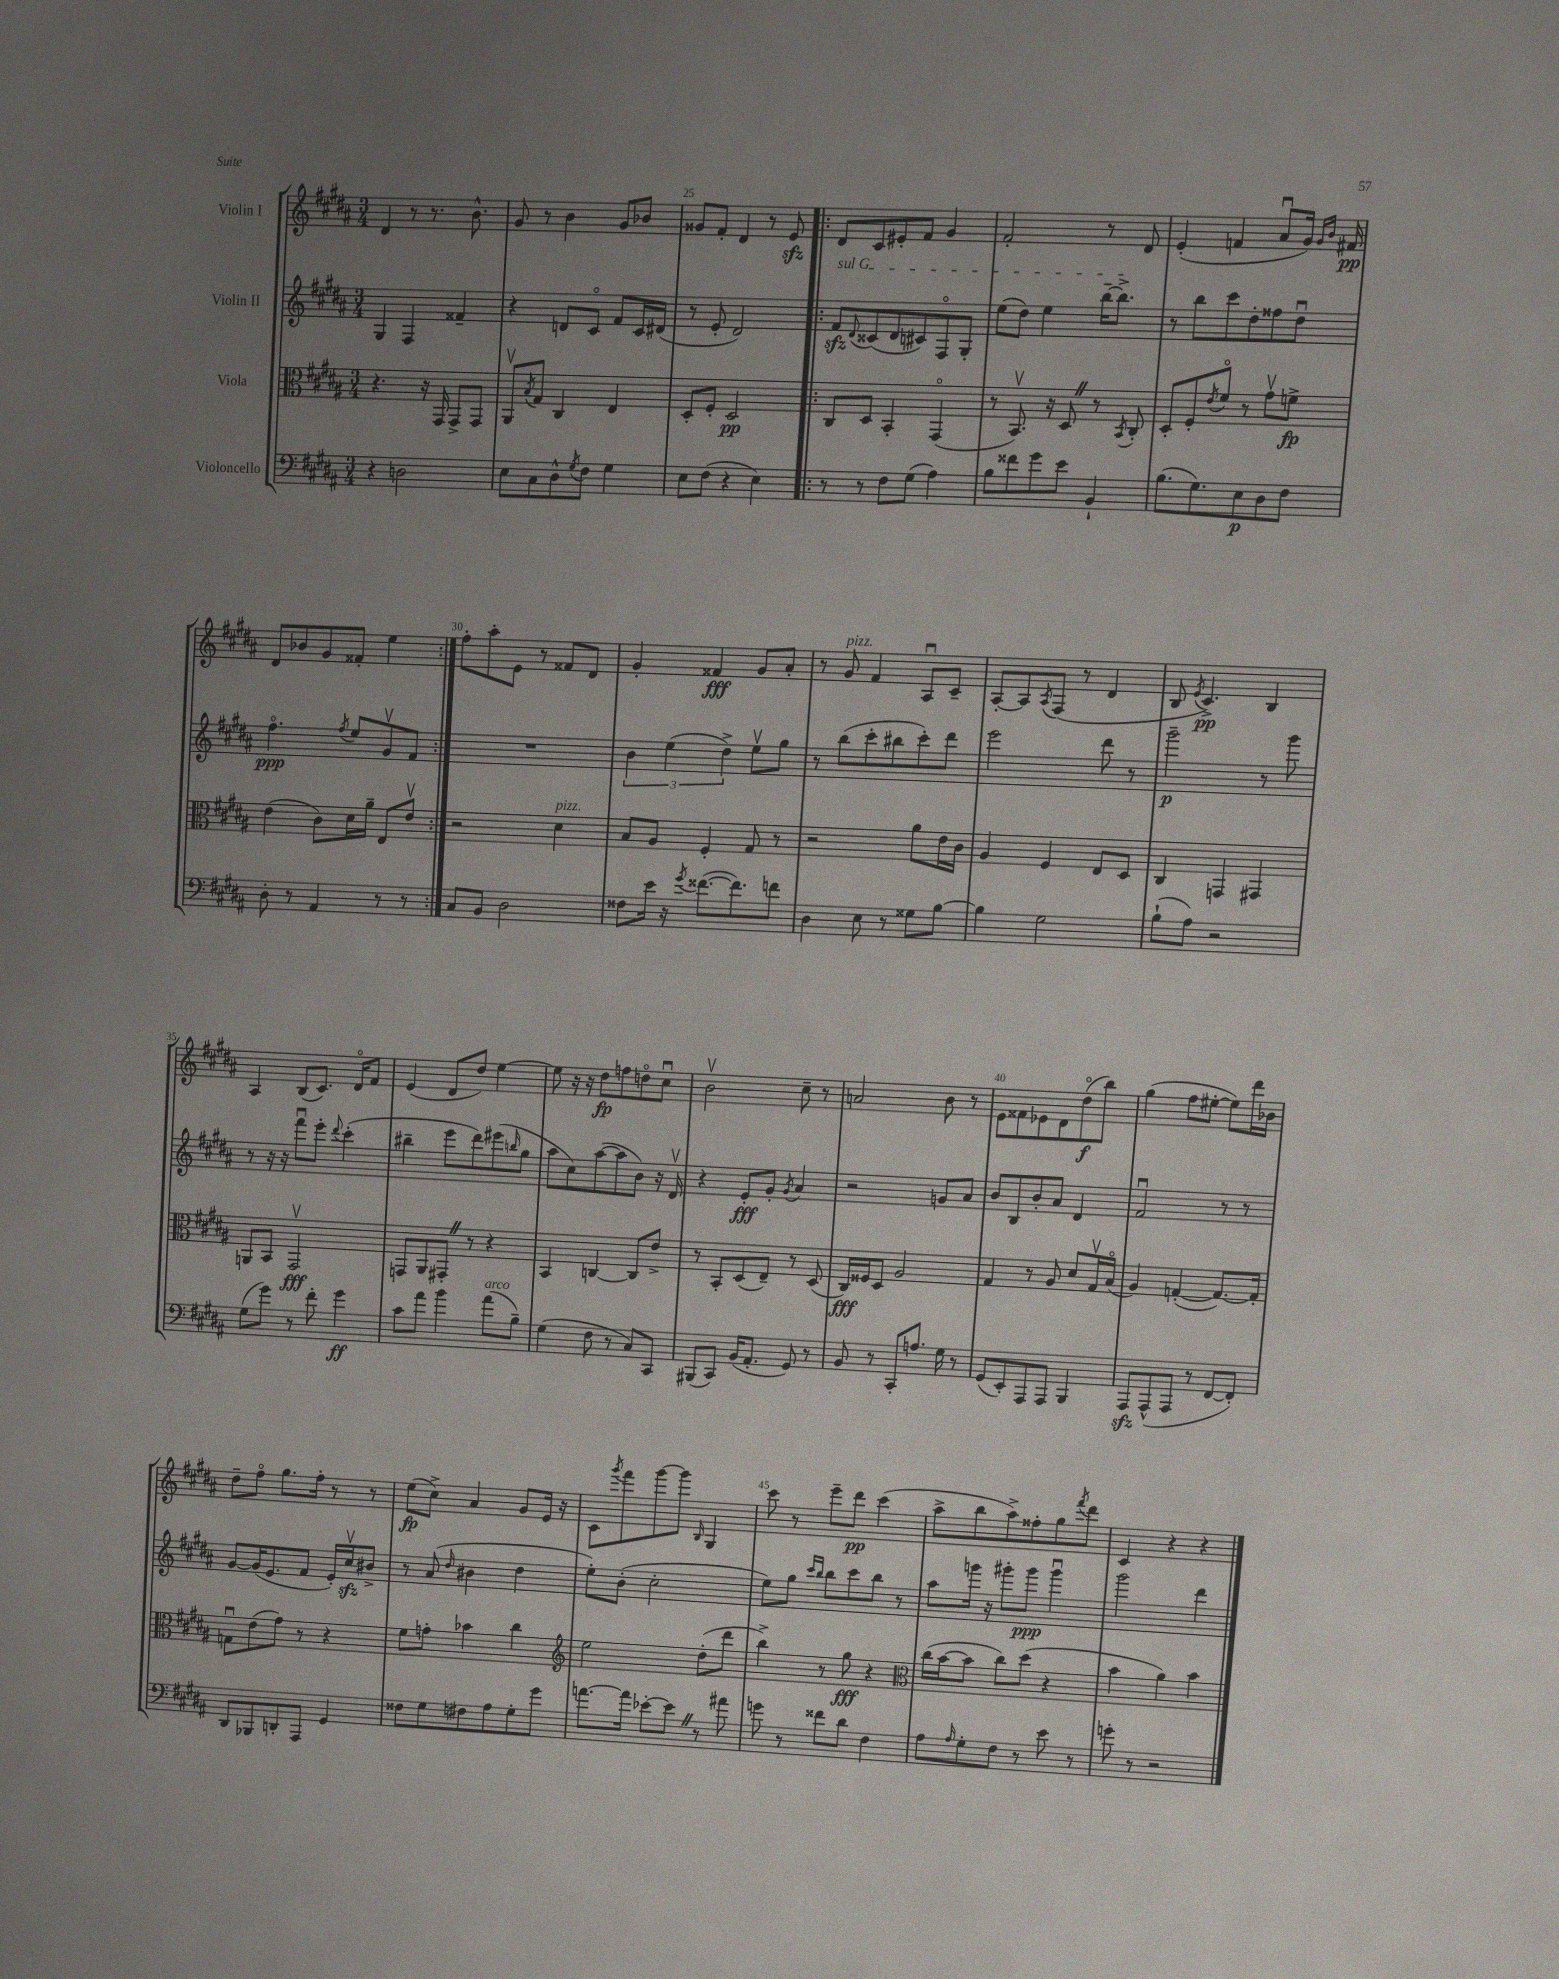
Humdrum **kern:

**kern	**kern	**kern	**kern
*staff4	*staff3	*staff2	*staff1
*clefF4	*clefC3	*clefG2	*clefG2
*k[f#c#g#d#a#]	*k[f#c#g#d#a#]	*k[f#c#g#d#a#]	*k[f#c#g#d#a#]
*M3/4	*M3/4	*M3/4	*M3/4
4r	4.r	4G#	4d#
2D	.	4F#	8r
.	16r	.	8.r
.	16GG#	.	.
.	8GG#^	4f##~	.
.	.	.	8.b^^
.	8GG#	.	.
=	=	=	=
8E	8AA#v	4r	8g#
.	8qB	.	.
8C#	8G#	.	8r
8D#^^	4C#	8d	4b
8qG#	.	.	.
8F#	.	8c#o	.
4G#	4E	8f#	8g#
.	.	16c#	8b-
.	.	(16d#	.
=	=	=	=
8E	8D#'	8r	8g##
(8F#	8F#'	8e'	8f#'
4r	2D#	2d#)	4d#
4E)	.	.	8r
.	.	.	8e
=!|:	=!|:	=!|:	=!|:
8r	8C#	8f#	8d#
.	.	8qqd#	.
8r	8D#	(8c##	8c#
8F#	4BB'	8d#	8e#'
(8G#	.	8c#)	8f#
4A#)	(4GG#o	8F#o	4g#
.	.	8G#'	.
=	=	=	=
8B	8r	(8ee	2f#'
8f##	8.BBv)	8dd#)	.
8g#	.	4ee	.
.	16r	.	.
8e	8D#	.	.
4BB`	8r	[16bb~	8r
.	.	8.bb^]	.
.	8qBB	.	.
.	8C#'	.	8d#
=	=	=	=
(8.B	8D#'	8r	(4e'
.	8F#'	8bb	.
8.G#)	.	.	.
.	8qe	.	.
.	8f#o	8ccc#	4f
8E	8r	8dd#'	.
8D#	8g#v	8ff##	8a#u
8F#	8f^	8dd#u	16g#)
.	.	.	16qqg#
.	.	.	16qqb
.	.	.	16f#
=	=	=	=
8D#'	(4e	4.ff#o	8d#
8r	.	.	8b-
4AA#	8c#)	.	8g#
.	.	8qff#	.
.	16d#	8ee	8f##'
.	16a#~	.	.
8r	8E	8g#v	4ee
8r	8ev	8f#	.
=:|!	=:|!	=:|!	=:|!
8C#	2r	2.r	8ff#'
8BB	.	.	8aa#'
2D#	.	.	8e
.	.	.	8r
.	4d#	.	8f##
.	.	.	8d#
=	=	=	=
8F##	8B	6b	4g#'
16e	8A#	.	.
.	.	(6ee	.
16r	.	.	.
8qg#	.	.	.
([8.f##	4F#'	.	4f##
.	.	6dd#^)	.
8.f##])	.	.	.
.	8G#	8eev	8g#
8f	8r	8gg#	8a#'
=	=	=	=
4D#	2r	8r	8r
.	.	(8bb	8g#
8E	.	8ccc#'	4f#
8r	.	8bb#	.
8G##	8a#	8ccc#')	8A#u
[8B	16e	8ddd#	8c#~
.	16c#	.	.
=	=	=	=
4B]	4A#	2eee	[8A#'
.	.	.	8A#]
.	.	.	8qA#
2G#	4F#	.	(8F#
.	.	.	8r
.	8E	8ddd#	4d#
.	8D#	8r	.
=	=	=	=
(8B`	4C#	2ggg#~	8B
.	.	.	8qe
8A#)	.	.	4.c#^)
2r	4GG	.	.
.	4GG#	8r	4B
.	.	8ggg#	.
=	=	=	=
(8G#	8AA	8r	4A#
8g#)	8BB	16r	.
.	.	16r	.
8r	2GG#v	8fff#u	(8B
8f#'	.	8eee'	8.c#)
.	.	8qqddd#	.
4g#	.	(4ccc#'	.
.	.	.	16d#o
.	.	.	8f#
=	=	=	=
8c#	8GG	4bb#~	(4e
8a#	8AA#	.	.
4b	8GG#'	8eee	8d#
.	8r	8ddd#)	8dd#)
(8a#	4r	(8eee#	[4ee
.	.	16qqbb	.
8B~)	.	8gg#	.
=	=	=	=
(4G#	4BB	8aa#	8ee]
.	.	8cc#)	16r
.	.	.	16r
8F#	[4C	([8aa#	8dd#
8r	.	8aa#]	8ff
8C#)	8C]	8b)	8ddo
8CC#	8e^	16r	8cc#u
.	.	16d#v	.
=	=	=	=
(8BBB#	8r	4r	2bv
8CC#)	8BB'	.	.
(16BB	(8D#	8e'	.
8.AA#'	.	.	.
.	8E~)	8g#'	.
.	.	8qg#	.
8GG#)	8r	4a#	8cc#~
8r	(8D#	.	8r
=	=	=	=
8BB	16C#)	2r	2a
.	16F##	.	.
8r	8D#	.	.
8CC#'	2A#	.	.
8.A	.	.	.
.	.	8g	8b
16G#	.	.	.
8r	.	8a#	8r
=	=	=	=
(8GG#	4G#	8b	8e
8EE')	.	8B	8f##
8AAA#	8r	8b'	8e-
8AAA#	8A#	8a#	8d#
4BBB	8d#	4d#	(8dd#o
.	16G#v	.	8bb)
.	(16Bo	.	.
=	=	=	=
8AAA#	4A#)	2f#u	(4gg#
(8AAA#^^	.	.	.
8AAA#	([4G'	.	8ff#
8r	.	.	[8ee#'
[8FF#	8.G_)	8r	8ee#])
8FF#'])	.	8r	16ddd#
.	16G']	.	16b-
=	=	=	=
8DD#	8Gu	[8g#	8dd#~
8BBB-	(8e	(16g#]	8ff#o
.	.	8.e	.
8DD'	8g#)	.	8.gg#
8AAA#	8r	8f#	.
.	.	.	16ff#'
4GG#	4r	16e')	8r
.	.	16cc#v	.
.	.	8b#^	8r
=	=	=	=
8F##	8f#	8r	(8ee
8G#	8g'	(8a#	8cc#^)
.	.	16qqdd#	.
8F#	4b-	4b#	4a#
8A#	.	.	.
8G#'	4cc#	4dd#	8g#
8g#	.	.	16e
.	.	.	16r
=	=	=	=
*	*clefG2	*	*
[8.a	2ee	8ee')	8c#
.	.	.	8qggg#
.	.	(8b'	8fff#
16a]	.	.	.
[8e-'	.	2cc#'	[8ggg#
8e-]	.	.	8ggg#]
.	.	.	16qqB
8r	(8dd#'	.	4G#
8a#	8ddd#	.	.
=	=	=	=
8g	4bb^)	8ee)	8ccc#
8r	.	8gg#	8r
.	.	16qqccc#	.
.	.	16qqbb	.
8f##	8r	8bb	8eee~
8d#	8gg#	8ccc#	8ddd#
4F#	4r	8bb	(4ccc#
.	.	8r	.
=	=	=	=
*	*clefC3	*	*
8A#	(16cc#	8aa#	8aa#^
.	[16b	.	.
16qqA#	.	.	.
8G#'	8b]	16ggg	8bb
.	.	16r	.
8F#	8cc#)	8ggg#'	8aa#^)
8r	(8dd#	8ggg#	8ff##'
8e	4r	4ggg#u	8gg#
.	.	.	8qfff#
8r	.	.	8ddd#
=	=	=	=
8g'	4b	2ggg#	4c#
8r	.	.	.
2r	4a#)	.	4r
.	4b	4ddd#	4r
==	==	==	==
*-	*-	*-	*-
